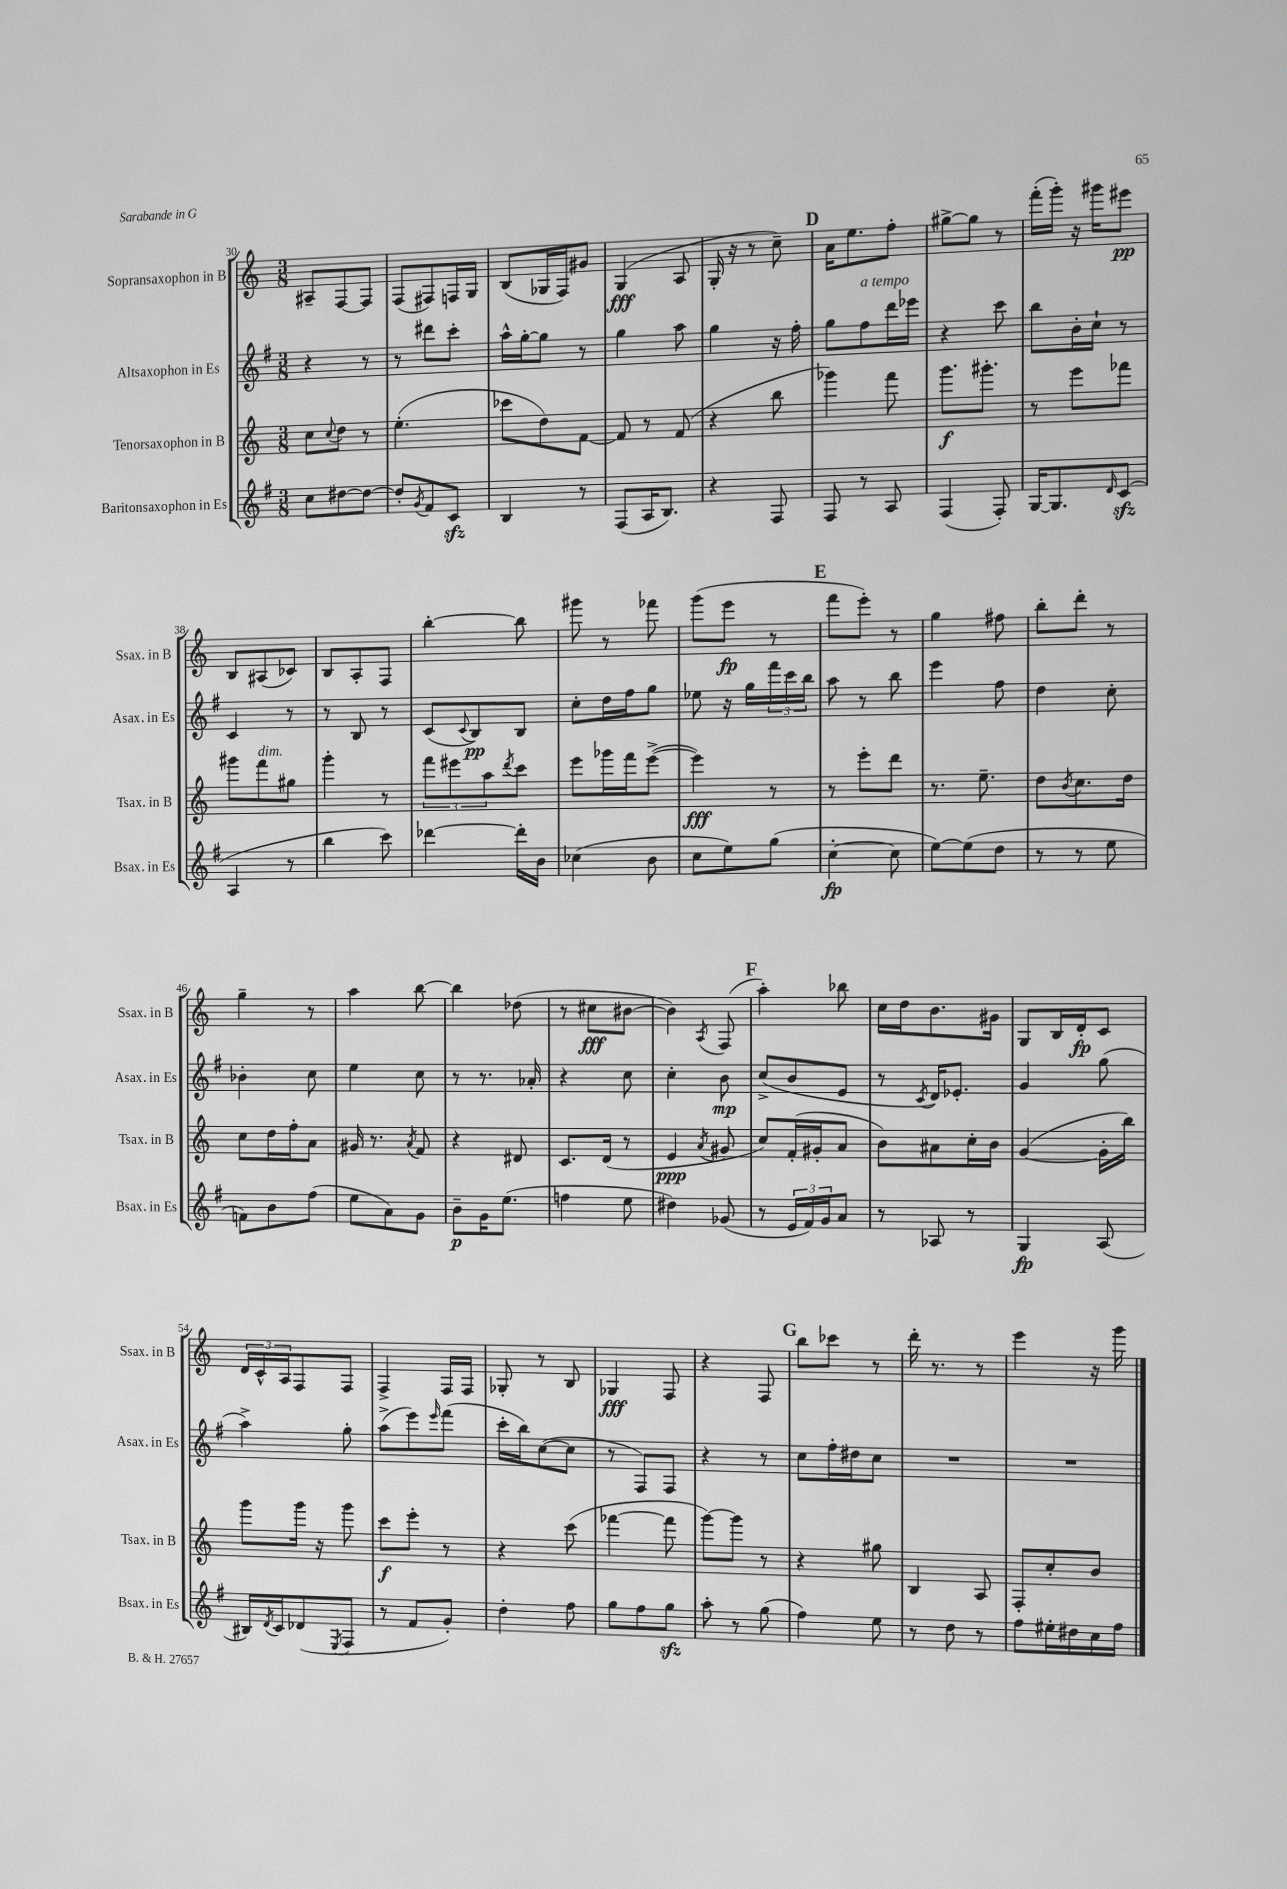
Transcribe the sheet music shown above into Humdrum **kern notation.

**kern	**dynam	**kern	**dynam	**kern	**dynam	**kern	**dynam
*part4	*part4	*part3	*part3	*part2	*part2	*part1	*part1
*staff4	*staff4	*staff3	*staff3	*staff2	*staff2	*staff1	*staff1
*I"Baritonsaxophon in Es	*	*I"Tenorsaxophon in B	*	*I"Altsaxophon in Es	*	*I"Sopransaxophon in B	*
*I'Bsax. in Es	*	*I'Tsax. in B	*	*I'Asax. in Es	*	*I'Ssax. in B	*
*clefG2	*	*clefG2	*	*clefG2	*	*clefG2	*
*k[f#]	*	*k[]	*	*k[f#]	*	*k[]	*
*M3/8	*	*M3/8	*	*M3/8	*	*M3/8	*
=30	=30	=30	=30	=30	=30	=30	=30
8cc\L	.	8cc\L	.	4r	.	8A#X~/L	.
.	.	8qqcc/	.	.	.	.	.
[8dd#X\	.	8dd\J	.	.	.	[8F/	.
8dd#\J_	.	8r	.	8r	.	8F/J]	.
=31	=31	=31	=31	=31	=31	=31	=31
8dd#'/L]	.	(4.ee'\	.	8r	.	(8F/L	.
8qg/	.	.	.	.	.	.	.
8f#/	.	.	.	8ddd#X\L	.	8F#X/)	.
8czz/J	.	.	.	8ccc'\J	.	16Fn/L	.
.	.	.	.	.	.	16G/JJ	.
=32	=32	=32	=32	=32	=32	=32	=32
4B/	.	8ccc-X\L	.	16aa^^\LL	.	(8B/L	.
.	.	.	.	[16gg'\J	.	.	.
.	.	8dd\)	.	8gg\J]	.	16G-X/L	.
.	.	.	.	.	.	16F/J)	.
8r	.	[8f\J	.	8r	.	8g#X/J	.
=33	=33	=33	=33	=33	=33	=33	=33
(8F#/L	.	8f/]	.	4gg\	.	(4G/	fff
16A/K	.	8r	.	.	.	.	.
8.B/J)	.	.	.	.	.	.	.
.	.	(8f/	.	8aa\	.	8A/	.
=34	=34	=34	=34	=34	=34	=34	=34
4r	.	4r	.	4gg\	.	16G'/	.
.	.	.	.	.	.	16r	.
.	.	.	.	.	.	8r	.
8F#/	.	8bb\	.	16r	.	8cc~\)	.
.	.	.	.	16ff#'\	.	.	.
!!LO:REH:place=s1:t=D
=35	=35	=35	=35	=35	=35	=35	=35
8F#/	.	4ggg-X\)	.	8gg\L	.	16a\KL	.
.	.	.	.	.	.	8.ee\	.
!	!	!	!	!LO:TX:a:i:t=a tempo	!	!	!
8r	.	.	.	8ff#\	.	.	.
8A/	.	8fff\	.	16ddd\L	.	8ff'\J	.
.	.	.	.	16eee-X\JJ	.	.	.
=36	=36	=36	=36	=36	=36	=36	=36
(4F#/	.	8.ggg\L	f	4r	.	[8gg#X^\L	.
.	.	.	.	.	.	8gg#\J]	.
.	.	8.ggg#X'\J	.	.	.	.	.
8F#'/)	.	.	.	8ccc\	.	8r	.
=37	=37	=37	=37	=37	=37	=37	=37
[16G/KL	.	8r	.	8bb\L	.	(16fff'\LL	.
8.G/]	.	.	.	.	.	16ggg'\JJ)	.
.	.	8eee\L	.	16b'\L	.	16r	.
.	.	.	.	16cc`\JJ	.	16ggg#X\KL	.
16qqd/	.	.	.	.	.	.	.
(8czz/J	.	8fff-X\J	.	8r	.	8eee#X\J	pp
!!LO:LB:g=z
=38	=38	=38	=38	=38	=38	=38	=38
4A/	.	8ggg#X\L	.	4c/	.	8B/L	.
!	!	!LO:TX:a:i:t=dim.	!	!	!	!	!
.	.	8fff\	.	.	.	(8A#X/	.
8r	.	8gg#X\J	.	8r	.	8c-X/J)	.
=39	=39	=39	=39	=39	=39	=39	=39
4bb\	.	4ggg'\	.	8r	.	8B/L	.
.	.	.	.	8B/	.	8A'/	.
8ccc\)	.	8r	.	8r	.	8F/J	.
=40	=40	=40	=40	=40	=40	=40	=40
[4ddd-X\	.	12fff\L	.	(8c/L	.	[4bb'\	.
.	.	12eee#X\	.	.	.	.	.
.	.	.	.	8qqc/	.	.	.
.	.	.	.	8B/)	pp	.	.
.	.	12aa\	.	.	.	.	.
.	.	8qddd/	.	.	.	.	.
16ddd-'\LL]	.	8ccc\J	.	8B/J	.	8bb\]	.
16b\JJ	.	.	.	.	.	.	.
=41	=41	=41	=41	=41	=41	=41	=41
(4cc-X\	.	8eee\L	.	8cc'\L	.	8ggg#X\	.
.	.	16ggg-X\L	.	16dd\L	.	8r	.
.	.	16fff\J	.	16ff#\J	.	.	.
8b\	.	([8eee^\J	.	8gg\J	.	8fff-X\	.
=42	=42	=42	=42	=42	=42	=42	=42
8cc\L	.	4eee\])	fff	8ee-X\	.	(8ggg\L	.
8ee\)	.	.	.	16r	.	8eee\J	fp
.	.	.	.	16gg\LL	.	.	.
(8gg\J	.	8r	.	24fff#\	.	8r	.
.	.	.	.	24ccc\	.	.	.
.	.	.	.	24bb\JJ	.	.	.
!!LO:REH:place=s1:t=E
=43	=43	=43	=43	=43	=43	=43	=43
[4cc'\	fp	8r	.	8aa\	.	8fff\L	.
.	.	8eee'\L	.	8r	.	8eee'\J)	.
8cc\]	.	8ddd\J	.	8bb\	.	8r	.
=44	=44	=44	=44	=44	=44	=44	=44
[8ee\L)	.	8.r	.	4eee\	.	4gg\	.
(8ee\]	.	.	.	.	.	.	.
.	.	8.ee~\	.	.	.	.	.
8dd\J	.	.	.	8ff#\	.	8ff#X\	.
=45	=45	=45	=45	=45	=45	=45	=45
8r	.	8dd\L	.	4dd\	.	8bb'\L	.
.	.	8qb/	.	.	.	.	.
8r	.	8.cc\	.	.	.	8ddd'\J	.
8ee\	.	.	.	8cc'\	.	8r	.
.	.	16dd\Jk	.	.	.	.	.
!!LO:LB:g=z
=46	=46	=46	=46	=46	=46	=46	=46
8fn\L)	.	8cc\L	.	4b-X'\	.	4gg~\	.
8b\	.	16dd\L	.	.	.	.	.
.	.	16ff'\J	.	.	.	.	.
(8ff#\J	.	8a\J	.	8cc\	.	8r	.
=47	=47	=47	=47	=47	=47	=47	=47
8ee\L	.	16g#X/	.	4ee\	.	4aa\	.
.	.	8.r	.	.	.	.	.
8a\)	.	.	.	.	.	.	.
.	.	8qa/	.	.	.	.	.
8g\J	.	8f/	.	8cc\	.	[8bb\	.
=48	=48	=48	=48	=48	=48	=48	=48
8b~\L	p	4r	.	8r	.	4bb\]	.
16g\K	.	.	.	8.r	.	.	.
(8.ee\J	.	.	.	.	.	.	.
.	.	8d#X/	.	.	.	(8dd-X\	.
.	.	.	.	16a-X'/	.	.	.
=49	=49	=49	=49	=49	=49	=49	=49
4ffn\	.	8.c/L	.	4r	.	8r	.
.	.	.	.	.	.	8cc#X\L	fff
.	.	(16d/Jk	.	.	.	.	.
8ee\	.	8r	.	8cc\	.	[8b#X\J	.
=50	=50	=50	=50	=50	=50	=50	=50
4dd#X\)	.	4e/	ppp	4cc'\	.	4b#\])	.
.	.	8qa/	.	.	.	8qA/	.
(8g-X/	.	8g#X/	.	8b\	mp	(8F/	.
!!LO:REH:place=s1:t=F
=51	=51	=51	=51	=51	=51	=51	=51
8r	.	8cc/L)	.	(8cc^/L	.	4aa'\)	.
24e/LL	.	(16f'/L	.	8b/	.	.	.
24f#/)	.	.	.	.	.	.	.
.	.	16g#X'/J	.	.	.	.	.
24g/J	.	.	.	.	.	.	.
8a/J	.	8a/J	.	8e/J	.	8bb-X\	.
=52	=52	=52	=52	=52	=52	=52	=52
8r	.	8b\L)	.	8r	.	16cc\LL	.
.	.	.	.	.	.	16dd\J	.
.	.	.	.	8qc/	.	.	.
8A-X/	.	8a#X\	.	16d/KL)	.	8.b\	.
.	.	.	.	8.e-X'/J	.	.	.
8r	.	16cc'\L	.	.	.	.	.
.	.	16b\JJ	.	.	.	16g#X\Jk	.
=53	=53	=53	=53	=53	=53	=53	=53
4G/	fp	([4g/	.	4g/	.	8G/L	.
.	.	.	.	.	.	16B/L	.
.	.	.	.	.	.	16d'/J	fp
(8A/	.	16g'\LL]	.	(8gg\	.	8c/J	.
.	.	16bb\JJ)	.	.	.	.	.
!!LO:LB:g=z
=54	=54	=54	=54	=54	=54	=54	=54
16B#X/LL)	.	8ggg\L	.	4aa^\)	.	24d/LL	.
.	.	.	.	.	.	24c^^/	.
8qd/	.	.	.	.	.	.	.
16c/J	.	.	.	.	.	.	.
.	.	.	.	.	.	24A/J	.
(8d-X/	.	16ggg\Jk	.	.	.	8F/	.
.	.	16r	.	.	.	.	.
8qE/	.	.	.	.	.	.	.
8F#/J	.	8ggg\	.	8gg'\	.	8F/J	.
=55	=55	=55	=55	=55	=55	=55	=55
8r	.	8ccc\L	f	(8aa^\L	.	4F^/	.
8f#/L	.	8eee'\J	.	8eee\)	.	.	.
.	.	.	.	16qqeee/	.	.	.
8g'/J)	.	8r	.	(8fff#\J	.	16F/LL	.
.	.	.	.	.	.	16F/JJ	.
=56	=56	=56	=56	=56	=56	=56	=56
4dd'\	.	4r	.	16ccc'\LL	.	8G-X'/	.
.	.	.	.	16bb\J)	.	.	.
.	.	.	.	([8cc\	.	8r	.
8ff#\	.	(8ccc\	.	8cc\J]	.	8B/	.
=57	=57	=57	=57	=57	=57	=57	=57
8gg\L	.	[4fff-X\	.	8r	.	4G-X/	fff
8ff#\	.	.	.	8F#/L)	.	.	.
8ggzz\J	.	8fff-\]	.	8F#/J	.	8F/	.
=58	=58	=58	=58	=58	=58	=58	=58
8aa'\	.	[8ggg\L)	.	4r	.	4r	.
8r	.	8ggg\J]	.	.	.	.	.
(8gg\	.	8r	.	8r	.	8F/	.
!!LO:REH:place=s1:t=G
=59	=59	=59	=59	=59	=59	=59	=59
4ff#\)	.	4r	.	8cc\L	.	8bb\L	.
.	.	.	.	16ff#'\L	.	8ccc-X\J	.
.	.	.	.	16dd#X\J	.	.	.
8ee\	.	8gg#X\	.	8cc\J	.	8r	.
=60	=60	=60	=60	=60	=60	=60	=60
8r	.	4B/	.	4.r	.	16ddd'\	.
.	.	.	.	.	.	8.r	.
8dd\	.	.	.	.	.	.	.
8r	.	8A/	.	.	.	8r	.
=61	=61	=61	=61	=61	=61	=61	=61
8ff#\L	.	8F'/L	.	4.r	.	4eee\	.
16ee#X'\L	.	8cc'/	.	.	.	.	.
16dd#X\	.	.	.	.	.	.	.
16cc\	.	8b/J	.	.	.	16r	.
16ff#\JJ	.	.	.	.	.	16ggg\	.
==	==	==	==	==	==	==	==
*-	*-	*-	*-	*-	*-	*-	*-
